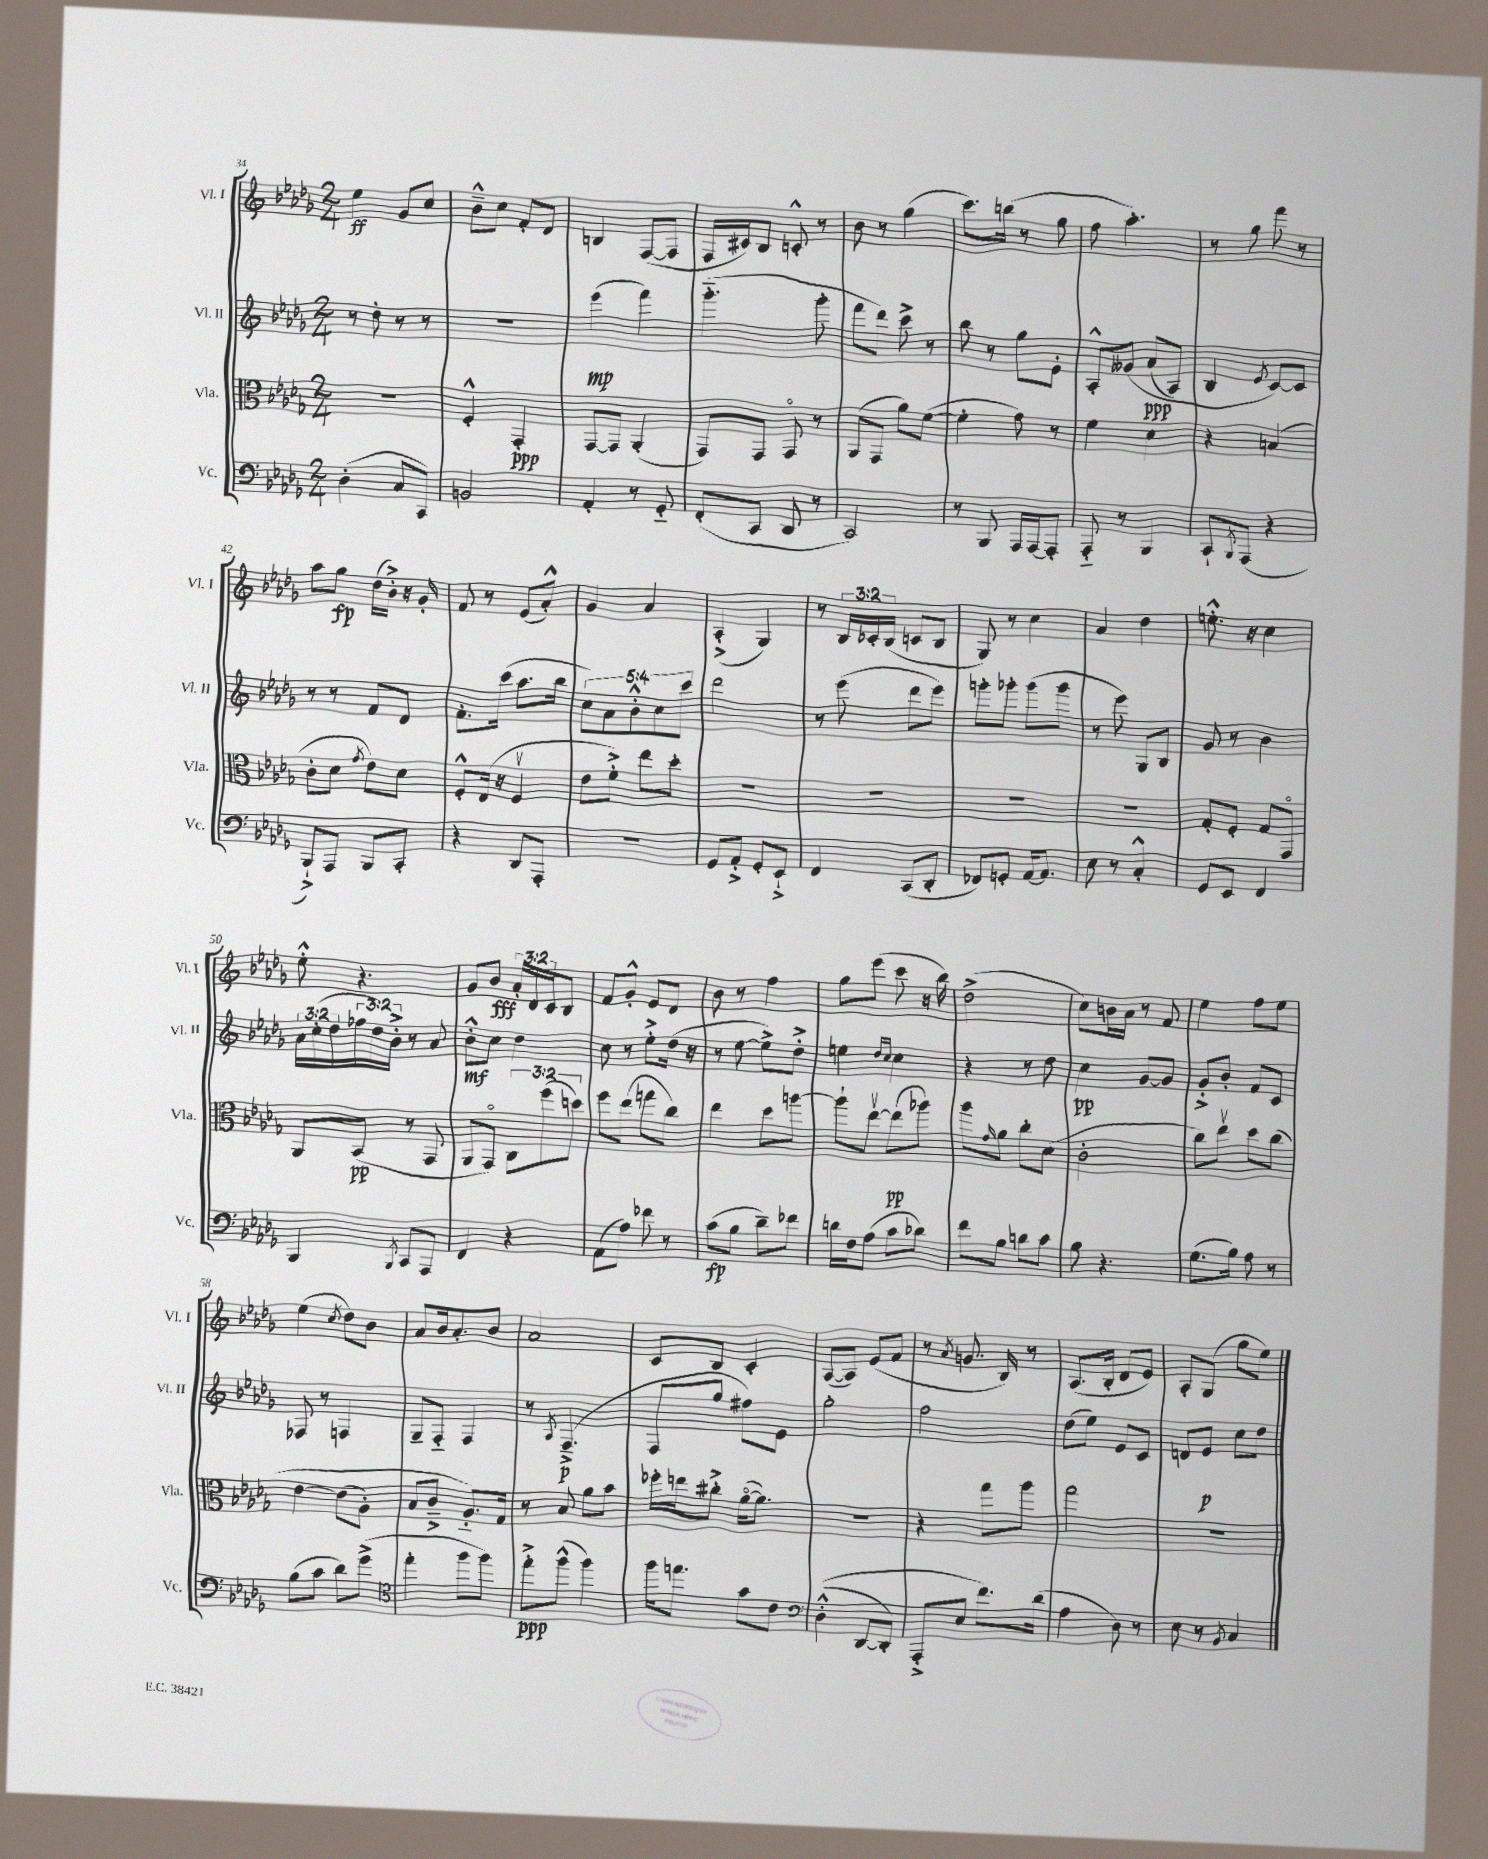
<<
\new StaffGroup <<
\new Staff = "s0" \with { instrumentName = "Vl. I" shortInstrumentName = "Vl. I" } {
    \clef treble \key des \major \numericTimeSignature \time 2/4 \override Staff.TupletNumber.text = #tuplet-number::calc-fraction-text
    ees''4\ff ges'8 c''8 |
    bes'8---^ c''8 f'8-. des'8 |
    b4 f8~( f8 |
    f16 cis'16) bes8 c'8-.-^ r8 |
    bes'8 r8 ges''4( |
    c'''8.) b''16( r8 ges''8 |
    f''8 aes''4.-.) |
    r8 ges''8 f'''8 r8 |
    aes''8 ges''8\fp des''16( bes'16-.->) r16 ges'16-. |
    f'8 r8 ees'8( aes'8-.-^) |
    ges'4 aes'4 |
    aes4-.->( ges4) |
    r8 \tuplet 3/2 { bes16 ces'16-. bes16( } c'8 bes8 |
    ges8) r8 c''4 |
    aes'4 des''4 |
    e''8.-.-^ r16 c''4 |
    ees''8-.-^ r4. |
    ges'8 bes'8\fff \tuplet 3/2 { aes'16-. des'16 c'16 } bes8 |
    f'8 ges'8-.-^ ees'8 des'8 |
    bes'8 r8 f''4 |
    ges''8 ees'''8( c'''8 r16 bes''16) |
    des''2->( |
    c''8) b'16 aes'16 r8 f'8 |
    ees''4 f''8 ees''8 |
    ees''4( \acciaccatura { c''8 } des''8) bes'8 |
    aes'8 bes'16 aes'8.-. bes'8 |
    aes'2 |
    c'8 bes8 c'4-. |
    aes8~( aes8) ees'8( f'8 |
    r8 \acciaccatura { aes'8 } g'8. bes16) r8 |
    aes8.( bes16-. des'8 ees'8) |
    aes8-. ges8( ges''8 ees''8) \bar "|." |
}
\new Staff = "s1" \with { instrumentName = "Vl. II" shortInstrumentName = "Vl. II" } {
    \clef treble \key des \major \numericTimeSignature \time 2/4 \override Staff.TupletNumber.text = #tuplet-number::calc-fraction-text
    r8 des''8-. r8 r8 |
    r2 |
    ees'''4\mp( f'''4) |
    ges'''4.-_( ges'''8-. |
    f'''8 des'''8) c'''8-> r8 |
    bes''8 r8 ges''8 ees'8-. |
    aes8-.-^ geses'8\( aes'8\ppp( aes8) |
    bes4 \acciaccatura { ees'8 } c'8~\) c'8 |
    r8 r8 f'8 des'8 |
    f'8.-. c'''16( aes''8. bes''16 |
    \tuplet 5/4 { c''8) aes'8 bes'8-.-^ c''8 c'''8 } |
    des'''2 |
    r8 ees'''8( des'''8 ees'''8) |
    g'''8-. ges'''8-. ges'''8( ges'''8 |
    r8 ees'''8) ges8 bes8 |
    ges'8 r8 bes'4 |
    \tuplet 3/2 { aes'16 c''16-.( des''16 } \tuplet 3/2 { fes''16 des''16) bes'16-.-> } r8 aes'8 |
    bes'8-.-^\mf c''8 des''4 |
    c''8 r8 ees''8-.-> des''16( r16 |
    r8 ees''8~ ees''8->) des''8-.-> |
    e''4 \grace { des''16 c''16 } c''4 |
    r4 r8 des''8 |
    c''4\pp ges'8~ ges'8 |
    ges'8-.-> bes'8-. f'8 c'8 |
    fes8 r8 f4 |
    ges8-- f8-_ f4 |
    r8 \acciaccatura { aes8 } f4.--->\p( |
    f8 ges''8 fis''8) ees'8 |
    ges''2-. |
    f''2 |
    des''8( ees''8) ees'8 c'8 |
    d'8 ees'8\p c''8 des''8 \bar "|." |
}
\new Staff = "s2" \with { instrumentName = "Vla." shortInstrumentName = "Vla." } {
    \clef alto \key des \major \numericTimeSignature \time 2/4 \override Staff.TupletNumber.text = #tuplet-number::calc-fraction-text
    R2 |
    f4-.-^ ges,4-.\ppp |
    ges,8~ ges,8 aes,4-.( |
    ges,8) ges,8 ges,8\flageolet r8 |
    aes,8( ges,8 aes'8) f'8~( |
    f'4-. ges'8) r8 |
    f'4 des'4 |
    r4 b4( |
    c'8-. des'8 \acciaccatura { ges'8 } ees'8) des'8 |
    f8-.-^ ees16( r16 f4\upbow |
    ees'8 f'8-.->) ees''8 des''8-. |
    R2 |
    R2 |
    R2 |
    R2 |
    ges8-. f8-. ges8 ges,8\flageolet |
    aes,8 bes,8\pp( r8 ges,8 |
    aes,8 ges,8\flageolet) \tuplet 3/2 { c8 f''8( d''8) } |
    f''8 ees''8( g''8 c''8) |
    ees''4 des''8 a''8~ |
    a''8-! ees''8~\upbow ees''8\pp( aes''8) |
    aes''8 \grace { ges'16 } aes'8 c''8-. des'8( |
    c'2-. |
    c''8) ees''8\upbow des''8 c''8\( |
    ees'4~ ees'8( aes8-.) |
    bes8 c'8---> aes8.-_\) ges16 |
    r8 bes8 aes'8 bes'8 |
    fes''16-. e''16 cis''8-.-> aes'16~\flageolet( aes'8.) |
    r2 |
    r4 ges''8 aes''8 |
    ges''2 |
    R2 \bar "|." |
}
\new Staff = "s3" \with { instrumentName = "Vc." shortInstrumentName = "Vc." } {
    \clef bass \key des \major \numericTimeSignature \time 2/4
    des4-.( c8 c,8) |
    b,2 |
    aes,4-. r8 ges,8-_ |
    f,8-.( c,8 des,8 r8 |
    c,2) |
    r8 bes,,8 aes,,16 aes,,16~ aes,,8-. |
    aes,,8-_ r8 bes,,4 |
    c,8-! \acciaccatura { bes,,8 } aes,,8( r4 |
    bes,,8-!->) aes,,8 bes,,8 c,8-. |
    r4 des,8 aes,,8-. |
    r2 |
    ges,8 aes,8-.-> ges,8-. ees,8-!-> |
    f,4 c,8( des,8-. |
    fes,8) g,8-. aes,16~ aes,8. |
    ees8 r8 c4-.-^ |
    ges,8 ees,8 f,4 |
    bes,,4 \acciaccatura { bes,,8 } c,8 aes,,8 |
    f,4 r4 |
    aes,8( aes8) fes'8 r8 |
    c'8\fp( bes8 des'8--) fes'8 |
    d'16 f16 aes8( c'8 des'8) |
    f'8 bes8 d'8 c'8 |
    bes8 r4. |
    ges8.( bes16) aes8 r8 |
    bes8( c'8 des'8) ges'8->( |
    \clef tenor ees''4-. f''8 f''8) |
    ees''8-.->\ppp f''8-^( f''4) |
    f''16 e''8. ges'8 c'8 |
    \clef bass des4-.-^(\( des,8~ des,8-.) |
    aes,,8-.-> ees8 f'8.\) des'16( |
    aes4 des8) r8 |
    ees8 r8 \acciaccatura { bes,8 } c4 \bar "|." |
}
>>
>>
\layout { \context { \Score currentBarNumber = #34 } }
